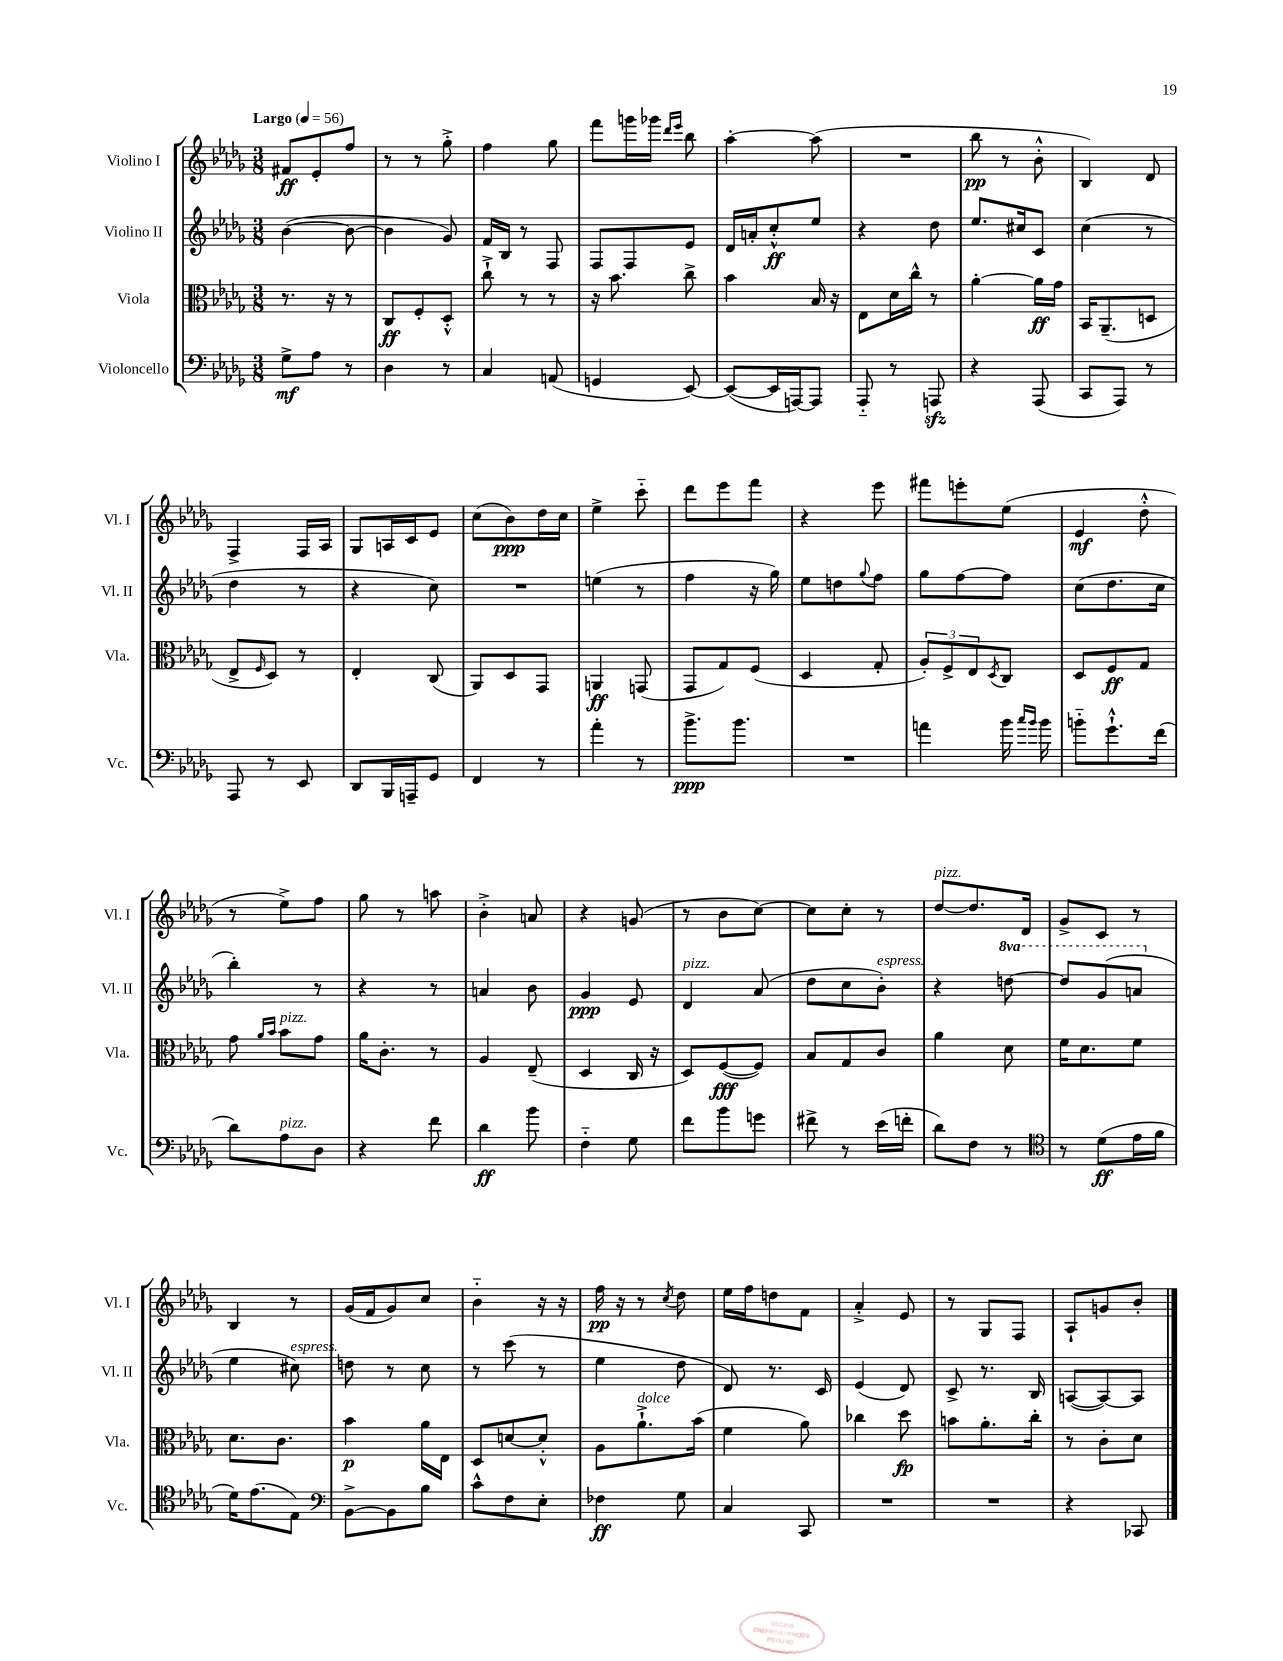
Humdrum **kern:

**kern	**dynam	**kern	**dynam	**kern	**dynam	**kern	**dynam
*part4	*part4	*part3	*part3	*part2	*part2	*part1	*part1
*staff4	*staff4	*staff3	*staff3	*staff2	*staff2	*staff1	*staff1
*I"Violoncello	*	*I"Viola	*	*I"Violino II	*	*I"Violino I	*
*I'Vc.	*	*I'Vla.	*	*I'Vl. II	*	*I'Vl. I	*
*clefF4	*	*clefC3	*	*clefG2	*	*clefG2	*
*k[b-e-a-d-g-]	*	*k[b-e-a-d-g-]	*	*k[b-e-a-d-g-]	*	*k[b-e-a-d-g-]	*
*M3/8	*	*M3/8	*	*M3/8	*	*M3/8	*
*MM56	*	*MM56	*	*MM56	*	*MM56	*
=1	=1	=1	=1	=1	=1	=1	=1
!	!	!	!	!	!	!LO:TX:a:B:t=Largo	!
8G-^\L	mf	8.r	.	([4b-\	.	8f#X/L	ff
8A-\J	.	.	.	.	.	8e-'/	.
.	.	16r	.	.	.	.	.
8r	.	8r	.	8b-\_	.	8ff/J	.
=2	=2	=2	=2	=2	=2	=2	=2
4D-\	.	8C/L	ff	4b-\]	.	8r	.
.	.	8F'/	.	.	.	8r	.
8r	.	8D-'^^/J	.	8g-/)	.	8gg-'^\	.
=3	=3	=3	=3	=3	=3	=3	=3
4C/	.	8cc`^\	.	16f/LL	.	4ff\	.
.	.	.	.	16B-/JJ	.	.	.
.	.	8r	.	8r	.	.	.
(8AAn/	.	8r	.	8F/	.	8gg-\	.
=4	=4	=4	=4	=4	=4	=4	=4
4GGn/	.	16r	.	8F/L	.	8fff\L	.
.	.	8.b-\	.	.	.	.	.
.	.	.	.	8F/	.	16gggn\L	.
.	.	.	.	.	.	16ggg-X\JJ	.
.	.	.	.	.	.	16qqddd-/LL	.
.	.	.	.	.	.	16qqeee-/JJ	.
[8EE-/)	.	8cc^\	.	8e-/J	.	8bb-\	.
=5	=5	=5	=5	=5	=5	=5	=5
(8EE-/L_	.	4b-\	.	16d-/LL	.	[4aa-'\	.
.	.	.	.	16an'/J	.	.	.
16EE-/L]	.	.	.	8cc'^^/	ff	.	.
[16AAAn/J)	.	.	.	.	.	.	.
8AAA/J]	.	16B-/	.	8ee-/J	.	(8aa-\]	.
.	.	16r	.	.	.	.	.
=6	=6	=6	=6	=6	=6	=6	=6
8AAA-/	.	8E-\L	.	4r	.	4.r	.
8r	.	16d-\L	.	.	.	.	.
.	.	16cc^^\JJ	.	.	.	.	.
8AAAnzz/	.	8r	.	8dd-\	.	.	.
=7	=7	=7	=7	=7	=7	=7	=7
4r	.	[4a-'\	.	8.ee-/L	.	8bb-\	pp
.	.	.	.	.	.	8r	.
.	.	.	.	16cc#X/k	.	.	.
(8AAA-/	.	16a-\LL]	ff	8c/J	.	8b-'^^\	.
.	.	16g-\JJ	.	.	.	.	.
=8	=8	=8	=8	=8	=8	=8	=8
8CC/L	.	16BB-/KL	.	(4cc\	.	4B-/)	.
.	.	(8.AA-~/	.	.	.	.	.
8AAA-/J)	.	.	.	.	.	.	.
8r	.	8Dn/J	.	8r	.	8d-/	.
!!LO:LB:g=z
=9	=9	=9	=9	=9	=9	=9	=9
8AAA-/	.	8E-^/L	.	4dd-\	.	4F^/	.
.	.	16qqF/	.	.	.	.	.
8r	.	8D-/J)	.	.	.	.	.
8EE-/	.	8r	.	8r	.	16F/LL	.
.	.	.	.	.	.	16A-/JJ	.
=10	=10	=10	=10	=10	=10	=10	=10
8DD-/L	.	4E-'/	.	4r	.	8G-/L	.
16BBB-/L	.	.	.	.	.	16An/L	.
16AAAn~/J	.	.	.	.	.	16c/J	.
8GG-/J	.	(8C/	.	8cc\)	.	8e-/J	.
=11	=11	=11	=11	=11	=11	=11	=11
4FF/	.	8AA-/L)	.	4.r	.	(8cc\L	.
.	.	8D-/	.	.	.	8b-\)	ppp
8r	.	8GG-/J	.	.	.	16dd-\L	.
.	.	.	.	.	.	16cc\JJ	.
=12	=12	=12	=12	=12	=12	=12	=12
4a-'\	.	4AAn/	ff	(4een\	.	4ee-^\	.
8r	.	(8GGn/	.	8r	.	8ccc\	.
=13	=13	=13	=13	=13	=13	=13	=13
8.b-^\L	ppp	8GG-/L	.	4ff\	.	8ddd-\L	.
.	.	8G-/)	.	.	.	8eee-\	.
8.b-\J	.	.	.	.	.	.	.
.	.	(8F/J	.	16r	.	8fff\J	.
.	.	.	.	16gg-\)	.	.	.
=14	=14	=14	=14	=14	=14	=14	=14
4.r	.	4D-/	.	8ee-\L	.	4r	.
.	.	.	.	8ddn\	.	.	.
.	.	.	.	8qqgg-/	.	.	.
.	.	8G-'/	.	8ff\J	.	8eee-\	.
=15	=15	=15	=15	=15	=15	=15	=15
4an\	.	12A-'/L)	.	8gg-\L	.	8fff#X\L	.
.	.	12F^/	.	.	.	.	.
.	.	.	.	[8ff\	.	8eeen'\	.
.	.	12E-/	.	.	.	.	.
.	.	8qD-/	.	.	.	.	.
16b-\	.	8C/J	.	8ff\J]	.	(8ee-\J	.
16qqcc/LL	.	.	.	.	.	.	.
16qqb-/JJ	.	.	.	.	.	.	.
16b-\	.	.	.	.	.	.	.
=16	=16	=16	=16	=16	=16	=16	=16
8bn\L	.	8D-/L	.	(8cc\L	.	4e-/	mf
8.g-`^^\	.	8F/	ff	8.dd-\	.	.	.
.	.	8G-/J	.	.	.	8dd-'^^\	.
(16f\Jk	.	.	.	16cc\Jk	.	.	.
!!LO:LB:g=z
=17	=17	=17	=17	=17	=17	=17	=17
8d-\L)	.	8g-\	.	4bb-'\)	.	8r	.
.	.	16qqa-/LL	.	.	.	.	.
.	.	16qqb-/JJ	.	.	.	.	.
!	!	!LO:TX:a:i:t=pizz.	!	!	!	!	!
!LO:TX:a:i:t=pizz.	!	!	!	!	!	!	!
8A-\	.	8b-\L	.	.	.	8ee-^\L)	.
8D-\J	.	8g-\J	.	8r	.	8ff\J	.
=18	=18	=18	=18	=18	=18	=18	=18
4r	.	16a-\KL	.	4r	.	8gg-\	.
.	.	8.c'\J	.	.	.	.	.
.	.	.	.	.	.	8r	.
8f\	.	8r	.	8r	.	8aan\	.
=19	=19	=19	=19	=19	=19	=19	=19
4d-\	ff	4A-/	.	4an/	.	4b-'^\	.
8b-\	.	(8E-~/	.	8b-\	.	8an/	.
=20	=20	=20	=20	=20	=20	=20	=20
4F\	.	4D-/	.	4g-/	ppp	4r	.
8G-\	.	16C/	.	8e-/	.	(8gn/	.
.	.	16r	.	.	.	.	.
=21	=21	=21	=21	=21	=21	=21	=21
!	!	!	!	!LO:TX:a:i:t=pizz.	!	!	!
8f\L	.	8D-/L)	.	4d-/	.	8r	.
8b-\	.	([8F/	fff	.	.	8b-\L	.
8gn\J	.	8F/J])	.	(8a-/	.	[8cc\J)	.
=22	=22	=22	=22	=22	=22	=22	=22
8f#X^\	.	8B-/L	.	8dd-\L	.	8cc\L]	.
8r	.	8G-/	.	8cc\	.	8cc'\J	.
!	!	!	!	!LO:TX:a:i:t=espress.	!	!	!
(16e-\LL	.	8c/J	.	8b-'\J)	.	8r	.
16fn'\JJ	.	.	.	.	.	.	.
=23	=23	=23	=23	=23	=23	=23	=23
!	!	!	!	!	!	!LO:TX:a:i:t=pizz.	!
8d-\L)	.	4a-\	.	4r	.	[8dd-/L	.
8F\J	.	.	.	.	.	8.dd-/]	.
*	*	*	*	*8va	*	*	*
8r	.	8d-\	.	[8dddn\	.	.	.
.	.	.	.	.	.	16d-/Jk	.
=24	=24	=24	=24	=24	=24	=24	=24
*clefC4	*	*	*	*	*	*	*
8r	.	16f\KL	.	8ddd/L]	.	8g-^/L	.
.	.	8.d-\	.	.	.	.	.
(8d-\L	ff	.	.	(8gg-/	.	8c/J	.
16e-\L	.	8f\J	.	8aan/J	.	8r	.
16f\JJ	.	.	.	.	.	.	.
!!LO:LB:g=z
=25	=25	=25	=25	=25	=25	=25	=25
*	*	*	*	*X8va	*	*	*
16d-\KL)	.	8.d-\L	.	4ee-\	.	4B-/	.
(8.e-\	.	.	.	.	.	.	.
.	.	8.c\J	.	.	.	.	.
!	!	!	!	!LO:TX:a:i:t=espress.	!	!	!
8E-\J)	.	.	.	8cc#X\)	.	8r	.
=26	=26	=26	=26	=26	=26	=26	=26
*clefF4	*	*	*	*	*	*	*
[8BB-^\L	.	4b-\	p	8ddn\	.	(16g-/LL	.
.	.	.	.	.	.	16f/J	.
8BB-\]	.	.	.	8r	.	8g-/)	.
8B-\J	.	16a-\LL	.	8cc\	.	8cc/J	.
.	.	16E-\JJ	.	.	.	.	.
=27	=27	=27	=27	=27	=27	=27	=27
8c^^\L	.	8D-/L	.	8r	.	4b-\	.
8F\	.	[8dn/	.	(8ccc\	.	.	.
8E-'\J	.	8d'^^/J]	.	8r	.	16r	.
.	.	.	.	.	.	16r	.
=28	=28	=28	=28	=28	=28	=28	=28
4F-X\	ff	8A-\L	.	4ee-\	.	16ff\	pp
.	.	.	.	.	.	16r	.
!	!	!LO:TX:a:i:t=dolce	!	!	!	!	!
.	.	8.a-`^\	.	.	.	8r	.
.	.	.	.	.	.	8qcc/	.
8G-\	.	.	.	8dd-\	.	8dd-\	.
.	.	(16b-\Jk	.	.	.	.	.
=29	=29	=29	=29	=29	=29	=29	=29
4C/	.	4f\	.	8d-/)	.	16ee-\LL	.
.	.	.	.	.	.	16ff\J	.
.	.	.	.	8.r	.	8ddn\	.
8CC/	.	8a-\)	.	.	.	8f\J	.
.	.	.	.	16c/	.	.	.
=30	=30	=30	=30	=30	=30	=30	=30
4.r	.	4cc-X\	.	(4e-/	.	4a-'^/	.
.	.	8dd-\	fp	8d-/)	.	8e-/	.
=31	=31	=31	=31	=31	=31	=31	=31
4.r	.	8bn\L	.	8c^/	.	8r	.
.	.	8.a-'\	.	8.r	.	8G-/L	.
.	.	.	.	.	.	8F/J	.
.	.	16cc'\Jk	.	16B-/	.	.	.
=32	=32	=32	=32	=32	=32	=32	=32
4r	.	8r	.	([8An/L	.	8A-`/L	.
.	.	8c'\L	.	8A/_)	.	8gn/	.
8CC-X/	.	8d-\J	.	8A/J]	.	8b-'/J	.
==	==	==	==	==	==	==	==
*-	*-	*-	*-	*-	*-	*-	*-
